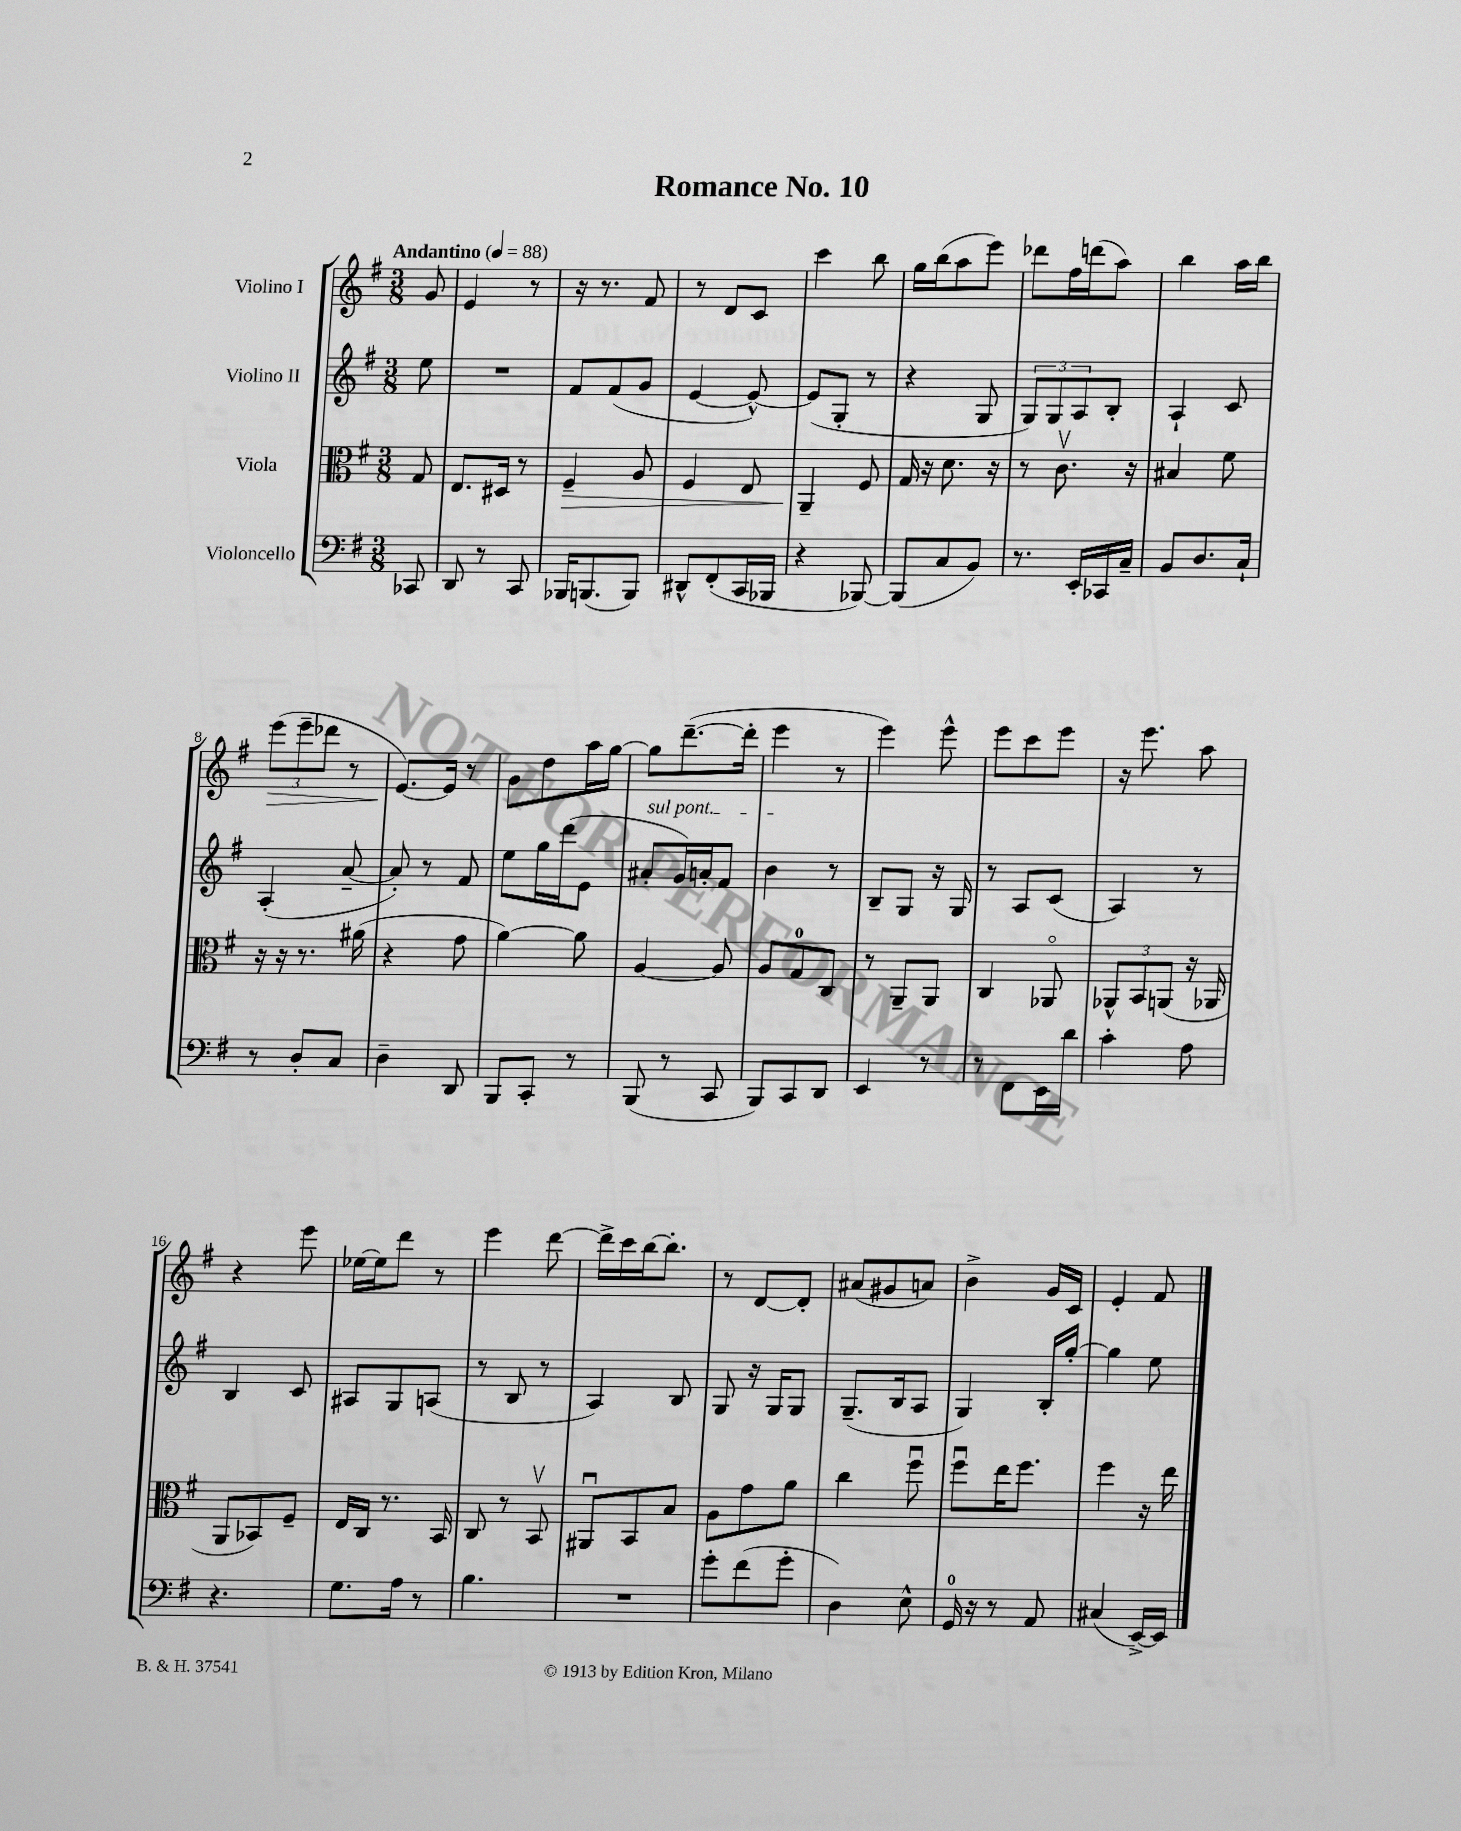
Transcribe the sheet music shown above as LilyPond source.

\header { title = "Romance No. 10" }
<<
\new StaffGroup <<
\new Staff = "s0" \with { instrumentName = "Violino I" } {
    \clef treble \key g \major \numericTimeSignature \time 3/8 \partial 8 \tempo "Andantino" 4 = 88
    g'8 |
    e'4 r8 |
    r16 r8. fis'8 |
    r8 d'8 c'8 |
    c'''4 b''8 |
    g''16 b''16( a''8 e'''8) |
    des'''8 fis''16 d'''16( a''8) |
    b''4 a''16 b''16 |
    \tuplet 3/2 { e'''8\>( e'''8-- des'''8 } r8 |
    e'8.~\!) e'16 r8 |
    g'8 d''8 a''16 g''16~ |
    g''8 d'''8.~--( d'''16-. |
    e'''4 r8 |
    e'''4) e'''8-^ |
    e'''8 c'''8 e'''8 |
    r16 e'''8. a''8 |
    r4 e'''8 |
    ees''16~ ees''16 d'''8 r8 |
    e'''4 d'''8~ |
    d'''16-> c'''16 b''16~ b''8.-. |
    r8 d'8~ d'8-. |
    ais'8( gis'8 a'8) |
    b'4-> g'16 c'16 |
    e'4-. fis'8 \bar "|." |
}
\new Staff = "s1" \with { instrumentName = "Violino II" } {
    \clef treble \key g \major \numericTimeSignature \time 3/8 \partial 8
    e''8 |
    R4. |
    fis'8 fis'8( g'8 |
    e'4~ e'8~-^) |
    e'8( g8-. r8 |
    r4 g8 |
    \tuplet 3/2 { g8) g8 a8 } b8-. |
    a4-! c'8 |
    a4-.( a'8~-- |
    a'8-.) r8 fis'8 |
    e''8 g''16 d'''16( e'8 |
    \once \override TextSpanner.bound-details.left.text = \markup { \italic "sul pont." } ais'8-.\startTextSpan g'16) a'16-. fis'8 |
    b'4\stopTextSpan r8 |
    b8-- g8 r16 g16 |
    r8 a8 c'8( |
    a4) r8 |
    b4 c'8 |
    ais8 g8 a8( |
    r8 b8 r8 |
    a4) b8 |
    g8 r16 g16 g8 |
    g8.--( b16 a8 |
    g4) b16-. g''16~-. |
    g''4 e''8 \bar "|." |
}
\new Staff = "s2" \with { instrumentName = "Viola" } {
    \clef alto \key g \major \numericTimeSignature \time 3/8 \partial 8
    g8 |
    e8. dis16 r8 |
    fis4--\> a8 |
    fis4 e8 |
    a,4--\! fis8 |
    g16 r16 d'8. r16 |
    r8 c'8.\upbow r16 |
    bis4 fis'8 |
    r16 r16 r8. ais'16( |
    r4 g'8 |
    a'4~) a'8 |
    a4~ a8 |
    a8 g8-0 c8 |
    r8 a,8-- a,8 |
    c4 aes,8\flageolet |
    \tuplet 3/2 { aes,8-^ b,8 a,8( } r16 aes,16 |
    a,8 bes,8) fis8-- |
    e16 c16 r8. b,16 |
    c8 r8 b,8\upbow |
    ais,8\downbow b,8 b8 |
    a8 g'8 a'8 |
    c''4 fis''8\downbow |
    fis''8\downbow e''16 fis''8. |
    fis''4 r16 e''16 \bar "|." |
}
\new Staff = "s3" \with { instrumentName = "Violoncello" } {
    \clef bass \key g \major \numericTimeSignature \time 3/8 \partial 8
    ces,8 |
    d,8 r8 c,8 |
    bes,,16 b,,8.( b,,8) |
    dis,8-^ fis,8-.( c,16 bes,,16 |
    r4 bes,,8~) |
    bes,,8( c8 b,8) |
    r8. e,16-. ces,16 c16-- |
    b,8 d8. c16-! |
    r8 d8-. c8 |
    d4-- d,8 |
    b,,8 c,8-. r8 |
    b,,8( r8 c,8 |
    b,,8) c,8 d,8 |
    e,4 r8 |
    r8 fis,8 e,16 d'16 |
    c'4-. a8 |
    r4. |
    g8. a16 r8 |
    b4. |
    R4. |
    g'8-. fis'8( g'8-. |
    d4) e8-^ |
    g,16-0 r16 r8 a,8 |
    cis4( e,16~->) e,16 \bar "|." |
}
>>
>>
